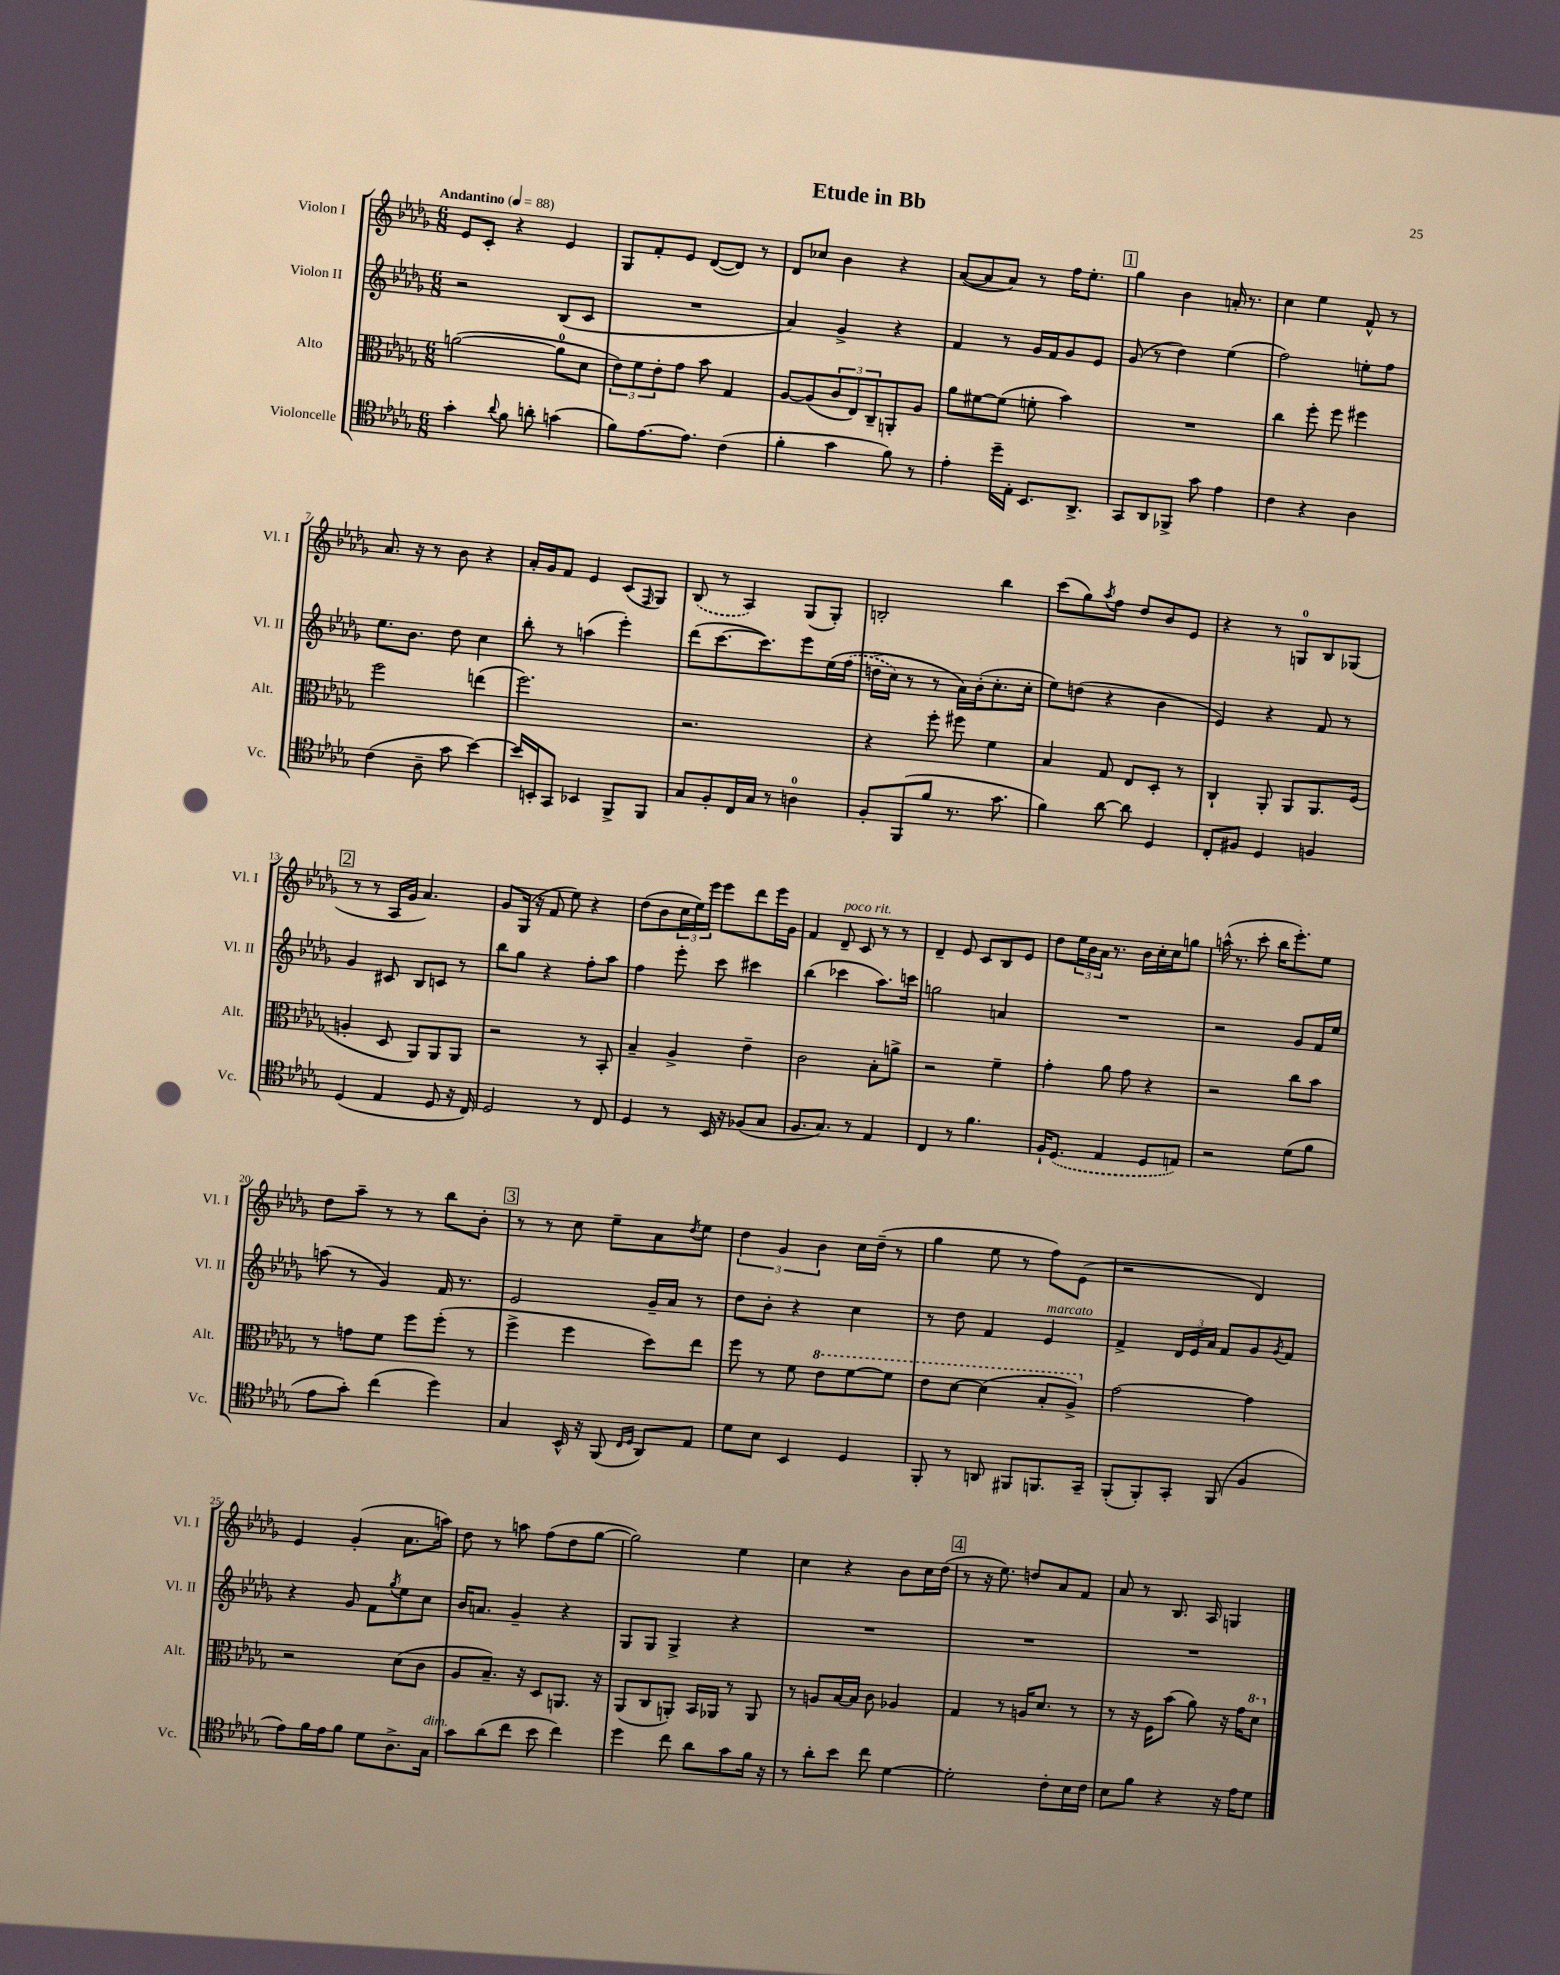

**kern	**kern	**kern	**kern
*staff4	*staff3	*staff2	*staff1
*clefC4	*clefC3	*clefG2	*clefG2
*k[b-e-a-d-g-]	*k[b-e-a-d-g-]	*k[b-e-a-d-g-]	*k[b-e-a-d-g-]
*M6/8	*M6/8	*M6/8	*M6/8
*MM88	*MM88	*MM88	*MM88
4g-'	([2a	2r	8e-
.	.	.	8c'
8qqa-	.	.	.
8f	.	.	4r
8a'	.	.	.
(4g	8a]	(8B-	4e-
.	8d-	8c	.
=	=	=	=
8f)	12e-)	2.r	8G-
.	12f	.	.
[8.e-	.	.	8f'
.	12e-'	.	.
.	8g-	.	8e-
8.e-]	.	.	.
.	8b-	.	([8d-
(4c	4G-	.	8d-])
.	.	.	8r
=	=	=	=
4f'	[8A-	4a-)	8d-
.	(8A-]	.	8cc-
4g-	12c	4g-^	4b-
.	12E-)	.	.
.	12C~	.	.
8f)	8AA'	4r	4r
8r	8A-	.	.
=	=	=	=
4e-'	8a-	4f	([8a-
.	[8f#	.	8a-]
16dd-~	(8f#]	8r	8a-)
16E-'	.	.	.
8.BB-	8f'	16g-	8r
.	.	16f	.
.	4b-)	8g-	16ff
8.AA-^	.	.	8.ee-'
.	.	8e-	.
=	=	=	=
8GG-	2.r	(8g-	4gg-
8AA-	.	8r	.
8FF-^	.	4dd-)	4b-
8g-	.	.	.
4e-	.	(4ee-	16a'
.	.	.	8.r
=	=	=	=
4c	4cc	2ff)	4cc
4r	8ff'	.	4ee-
.	8ff	.	.
4A-	4ff#	8ee'	8f^^
.	.	8ff	8r
=	=	=	=
(4c	2ff	8.ee-	8.a-
.	.	8.b-	16r
8A-~	.	.	8r
8g-	.	8dd-	8b-
[4b-)	(4ee	4cc	4r
=	=	=	=
16b-]	2.ff)	8bb-'	16a-'
16BB'	.	.	16g-
8GG-	.	8r	8f
4BB-	.	(4aa	4e-
8FF^	.	4eee-')	(8c
.	.	.	16qqF
8FF	.	.	8G-)
=	=	=	=
8G-	2.r	(8ddd-	(8B-
8F'	.	[8.ccc	8r
16C	.	.	4A-)
16G-	.	8.ccc])	.
8r	.	.	.
4A	.	8eee-	(8G-
.	.	&(16ee-	8G-')
.	.	(16ff	.
=	=	=	=
8F'	4r	16dd^	2B'
.	.	16cc)	.
(8FF	.	8r	.
8f	8ff'	8r	.
8.r	8ff#	16a-&)	.
.	.	(16b-'	.
.	4f	8.cc'	4bb-
8.g-	.	.	.
.	.	16cc'	.
=	=	=	=
4f)	4B-	8ee-)	(8ccc
.	.	(8dd	8gg-)
.	.	.	8qaa-
[8a-	8G-	4r	8ff
8a-]	8E-	.	8dd-
4D-	8D-'	4b-	8b-
.	8r	.	8e-
=	=	=	=
8C'	4C`	4e-)	4r
8F#	.	.	.
4D-	8AA-'	4r	8r
.	8AA-	.	8G
4F	8.AA-	8f	8B-
.	.	8r	(8G-
.	(16F	.	.
=	=	=	=
(4D-	4A'	4g-	8r
.	.	.	8r
4E-	8D-	8c#	16A-
.	.	.	16g-
.	8AA-)	8B-	4.a-)
8D-	8AA-	8c	.
16r	8AA-	8r	.
16C)	.	.	.
=	=	=	=
2D-	2r	8bb-	8g-
.	.	8gg-	(16G-
.	.	.	16r
.	.	4r	8f
.	.	.	8ee-)
8r	8r	8ff'	4r
8C	8BB-'	8aa-	.
=	=	=	=
4D-	4B-~	4ff	(8dd-
.	.	.	8b-
8r	4A-^	8eee-'	24cc
.	.	.	24ee-)
.	.	.	24eee-
16BB-	.	8ccc	8eee-
16r	.	.	.
(8F-	4e-~	4ccc#	8ddd-
8G-	.	.	16eee-
.	.	.	16g-
=	=	=	=
8.F	2c	(4bb-	4f
8.G-)	.	.	.
.	.	4ccc-	8d-~
8r	.	.	8c
4E-	8B-'	8.aa-)	8r
.	8a^	.	8r
.	.	16ccc	.
=	=	=	=
4C	2r	2gg	4d-~
8r	.	.	8e-
4.f	.	.	8c
.	4f~	4a	8B-
.	.	.	8e-
=	=	=	=
16F`	4g-'	2.r	8dd-
(8.D-	.	.	.
.	.	.	24ee-
.	.	.	24b-
.	.	.	24a-
4E-	8a-	.	8.r
.	8g-	.	.
.	.	.	16b-
8D-	4r	.	16cc'
.	.	.	16cc
8E)	.	.	8gg
=	=	=	=
2r	2r	2r	(16aa^^
.	.	.	8.r
.	.	.	8ccc'
.	.	.	16bb-
.	.	.	8.eee-')
(8d-	8cc	8g-	.
8f	8b-	16f	8ee-
.	.	16ee-	.
=	=	=	=
8e-	8r	(8aa	8dd-
8g-')	8g	8r	8aa-~
(4cc	8f	4g-)	8r
.	8ff	.	8r
4dd-)	(8ff'	16f	8bb-
.	.	8.r	.
.	8r	.	8b-'
=	=	=	=
4G-	4ff^	2e-	8r
.	.	.	8r
16BB-^^	4ff	.	8cc
16r	.	.	.
(8FF	.	.	8ee-~
16qqC	.	.	.
16qqD-	.	.	.
8AA-)	8dd-)	16g-~	8a-
.	.	16a-	.
.	.	.	8qdd-
8E-	8ee-	8r	8ee-
=	=	=	=
8d-	8ff	8dd-	6dd-
8B-	8r	8b-'	.
.	.	.	6g-
4BB-	8f	4r	.
.	.	.	6b-
.	8ee-	.	.
4D-	[8ff	4cc	16cc
.	.	.	(16dd-~
.	8ff]	.	8r
=	=	=	=
8FF'	8ee-	8r	4gg-
8r	[8dd-	8dd-	.
8AA	(4dd-]	4f	8ee-
8FF#	.	.	8r
8.FF	8b-'	4e-	8ff)
.	8a-^)	.	(8e-
16GG-~	.	.	.
=	=	=	=
(8FF'	[2g-	4f^	2r
8FF')	.	.	.
8GG-'	.	24d-	.
.	.	24e-	.
.	.	24a-	.
(8FF	.	8f	.
4F	4g-]	8g-	4d-)
.	.	8qg-	.
.	.	8f	.
=	=	=	=
8e-)	2r	4r	4e-
16f	.	.	.
16e-	.	.	.
8f	.	8g-	(4g-'
8d-	.	8f	.
.	.	8qgg-	.
8.A-^	(8d-	8ee-	8.a-
.	8c	8cc	.
16G-	.	.	16aa)
=	=	=	=
8g-	8A-	16b-	8dd-
.	.	8.a	.
(8a-	8.B-~)	.	8r
8cc	.	4g-~	8aa
.	16r	.	.
8b-	8D-	.	(8ff
4cc)	8.AA	4r	8dd-
.	.	.	[8gg-
.	16r	.	.
=	=	=	=
4dd-	(8AA-	8G-	2gg-])
.	8C	8G-	.
8cc	8AA')	4G-^	.
8a-	16BB-	.	.
.	16AA-	.	.
8g-	8r	4r	4ee-
16f	8AA-	.	.
16r	.	.	.
=	=	=	=
8r	8r	2.r	4cc
8a-'	8A	.	.
8b-	[16B-	.	4r
.	16B-]	.	.
8cc	8c	.	.
[4d-	4A-	.	8b-
.	.	.	16cc
.	.	.	(16dd-
=	=	=	=
2d-']	4G-	2.r	8r
.	.	.	16r
.	.	.	8.ee-)
.	8r	.	.
.	16A	.	8dd
.	8.d-	.	.
8c'	.	.	8a-
16B-	8r	.	8f
16c	.	.	.
=	=	=	=
8B-	8r	2.r	8a-
8f	16r	.	8r
.	16F	.	.
4r	(8b-	.	8.B-
.	8a-)	.	.
.	.	.	16A-
16r	16r	.	4G
16e-	16g-	.	.
8d-	8dd-	.	.
==	==	==	==
*-	*-	*-	*-
